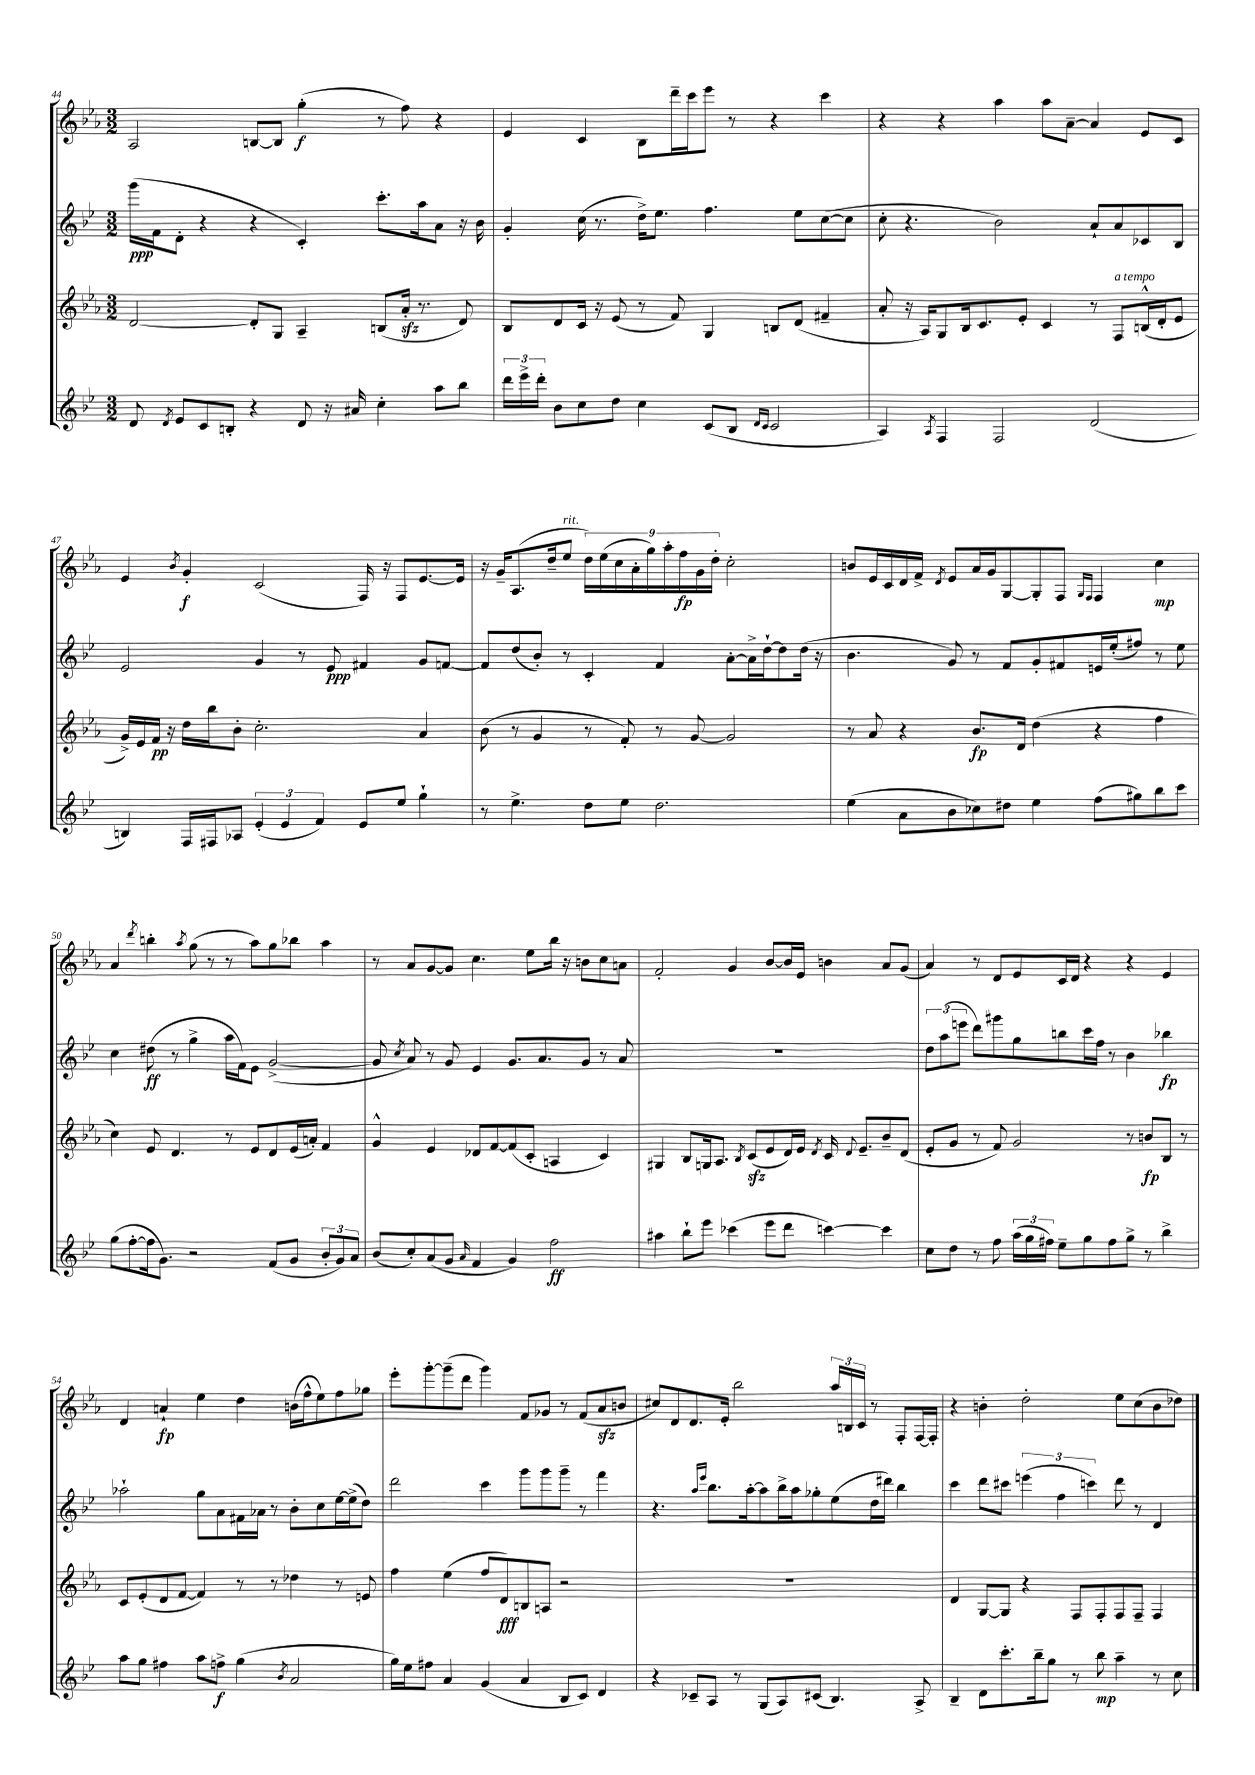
<<
\new StaffGroup <<
\new Staff = "s0" {
    \clef treble \key ees \major \numericTimeSignature \time 3/2
    \autoBeamOff aes2 b8[~ b8] g''4-.\f( r8 f''8) r4 |
    ees'4 c'4 bes8[ d'''16-- c'''16 ees'''8] r8 r4 c'''4 |
    r4 r4 aes''4 aes''8[ aes'8]~-- aes'4 ees'8[ c'8] |
    ees'4 \acciaccatura { bes'8 } g'4-.\f c'2( f16) r16 f8[ ees'8.~ ees'16] |
    r16 g'16[-- aes8.( d''16-- ees''8]^\markup { \italic "rit." } \tuplet 9/8 { d''16[) ees''16( c''16 aes'16-. g''16) aes''16-. f''16\fp g'16 d''16]-. } c''2-. |
    b'8[ ees'16 c'16 d'16 f'16]-> \acciaccatura { d'8 } ees'8[ aes'16 g'16 g8~ g8-. f8] \grace { g16[ f16] } f4 c''4\mp |
    aes'4 \acciaccatura { d'''8 } b''4-. \acciaccatura { aes''8 } g''8( r8 r8 aes''8[) g''8 bes''8] aes''4 |
    r8 aes'8[ g'8~ g'8] c''4. ees''8[ bes''16] r16 b'8[ c''8 a'8] |
    f'2-. g'4 bes'8[~ bes'16 ees'16] b'4 aes'8[ g'8]( |
    aes'4) r8 d'8[ ees'8 c'16 d'16] r4 r4 ees'4 |
    d'4 a'4-!\fp ees''4 d''4 b'16[( f''16-^ ees''8) f''8 ges''8] |
    ees'''8[-. g'''8~-. g'''8--( d'''8] g'''4) f'8[ ges'8] r8 f'8[( aes'8\sfz b'8] |
    cis''8[) d'8 d'8. ees'16]-. bes''2 \tuplet 3/2 { aes''16[ b16 c'16] } r8 f8[-. f16~ f16]-. |
    r4 b'4-. d''2-. ees''8[ c''8( b'8 des''8]) \bar "|." |
}
\new Staff = "s1" {
    \clef treble \key bes \major \numericTimeSignature \time 3/2
    \autoBeamOff g'''16[\ppp( f'16 d'8]-. r4 r4 c'4-.) c'''8.[-. a''16 a'8] r16 bes'16 |
    g'4-. c''16( r8. d''16[->) ees''8.] f''4. ees''8[ c''8~( c''8] |
    c''8-. r4. bes'2) a'8[-! a'8 ces'8 bes8] |
    ees'2 g'4 r8 ees'8\ppp fis'4 g'8[ f'8]~ |
    f'8[ d''8( bes'8]-.) r8 c'4-. f'4 a'8[~-. a'16-> d''16~-! d''8 d''16]( r16 |
    bes'4. g'8) r8 f'8[ g'8-. fis'8 e'16 ees''16-.( fis''8]) r8 ees''8 |
    c''4 dis''8\ff( r8 g''4-> a''16[ f'16) ees'8] g'2~->( |
    g'8 \acciaccatura { c''8 } a'8) r8 g'8 ees'4 g'8.[ a'8. g'8] r8 a'8 |
    R1. |
    \tuplet 3/2 { d''8[ a''8( e'''8] } d'''8[) gis'''8 g''8 b''8 c'''16 f''16] r8 bes'4 bes''4\fp |
    aes''2-! g''8[ a'8 fis'16 aes'16] r8 bes'8[-. c''8 ees''16~ ees''16->( d''8]) |
    d'''2 c'''4 g'''8[ g'''8 g'''8]-- r8 f'''4 |
    r4. \grace { a''16[ ees'''16] } bes''8.[ a''16~-. a''8 bes''16-> a''16 ges''8-. ees''8( d''16 dis'''16]) bes''4 |
    c'''4 d'''8[ cis'''8] \tuplet 3/2 { e'''4( f''4 c'''4) } d'''8 r8 d'4 \bar "|." |
}
\new Staff = "s2" {
    \clef treble \key ees \major \numericTimeSignature \time 3/2
    \autoBeamOff d'2~ d'8[-. g8] aes4-- b8[( aes'16]-.\sfz r8. d'8) |
    bes8[ d'8 c'16] r16 ees'8( r8 f'8) g4 b8[ d'8]( fis'4-- |
    aes'8-. r16 aes16[) g8 bes16 c'8. ees'8]-. c'4 r8 f8[^\markup { \italic "a tempo" } b16-^( d'16-. ees'8] |
    g'16[->) ees'16 f'16]\pp r16 d''16[ bes''16 bes'8]-. c''2.-. aes'4 |
    bes'8( r8 g'4 r8 f'8-.) r8 g'8~ g'2 |
    r8 aes'8 r4 bes'8.[\fp d'16] d''4( r4 f''4 |
    c''4) ees'8 d'4. r8 ees'8[ d'8 ees'16( a'16]-.) f'4 |
    g'4-^ ees'4 des'8[ f'8~ f'8( c'8]-. a4 c'4) |
    gis4 bes8[ g16 aes8.] \acciaccatura { bes8 } c'8[\sfz( ees'8 d'16) ees'16] \acciaccatura { d'8 } c'16 \appoggiatura { d'8 } ees'8.[-- bes'8-- d'8]( |
    ees'8[-. g'8] r8 f'8) g'2 r8 b'8[\fp bes8] r8 |
    c'8[ ees'8-.( d'8 f'8]~ f'4) r8 r8 des''4 r8 e'8 |
    f''4 ees''4( f''8[ d'8\fff) b8 a8] r2 |
    R1. |
    d'4 g8[~ g8] r4 f8[ f8-. f8 f8]-- f4 \bar "|." |
}
\new Staff = "s3" {
    \clef treble \key bes \major \numericTimeSignature \time 3/2
    \autoBeamOff d'8 \acciaccatura { d'8 } ees'8[ c'8 b8]-. r4 d'8 r16 ais'16 c''4-. a''8[ bes''8] |
    \tuplet 3/2 { d'''16[ ees'''16-> d'''16]-. } bes'8[ c''8 d''8] c''4 c'8[( bes8] \grace { d'16[ c'16] } c'2 |
    a4) \acciaccatura { a8 } f4 f2 d'2( |
    b4) f16[ fis16 aes8] \tuplet 3/2 { ees'4-.( ees'4 f'4) } ees'8[ ees''8] g''4-! |
    r8 ees''4.-> d''8[ ees''8] d''2. |
    ees''4( a'8[ bes'8 ces''8) dis''8] ees''4 f''8[( gis''8) bes''8 c'''8] |
    g''8[( f''8~-. f''16 g'8.]) r2 f'8[( g'8] \tuplet 3/2 { bes'8[-. g'8) a'8] } |
    bes'8[( c''8-.) a'8( g'8] \grace { a'16 } f'4 g'4) f''2\ff |
    ais''4 bes''8[-! ees'''8] ces'''4( ees'''8[ d'''8] c'''4~) c'''4 |
    c''8[ d''8] r8 f''8 \tuplet 3/2 { a''16[( g''16 fis''16]) } ees''8[-- g''8 fis''8 g''8]-> r8 bes''4-> |
    a''8[ g''8] fis''4 a''8[ f''8]->\f g''4( \acciaccatura { bes'8 } a'2 |
    g''16[) ees''16 fis''8] a'4 g'4( a'4 bes8[ c'8]) d'4 |
    r4 ces'8[-- a8] r8 g8[( a8) cis'8]( bes4.) a8-> |
    bes4-- d'8[ c'''8.-. bes''16-- g''8] r8 bes''8\mp a''4-- r8 c''8 \bar "|." |
}
>>
>>
\layout { \context { \Score currentBarNumber = #44 } }
